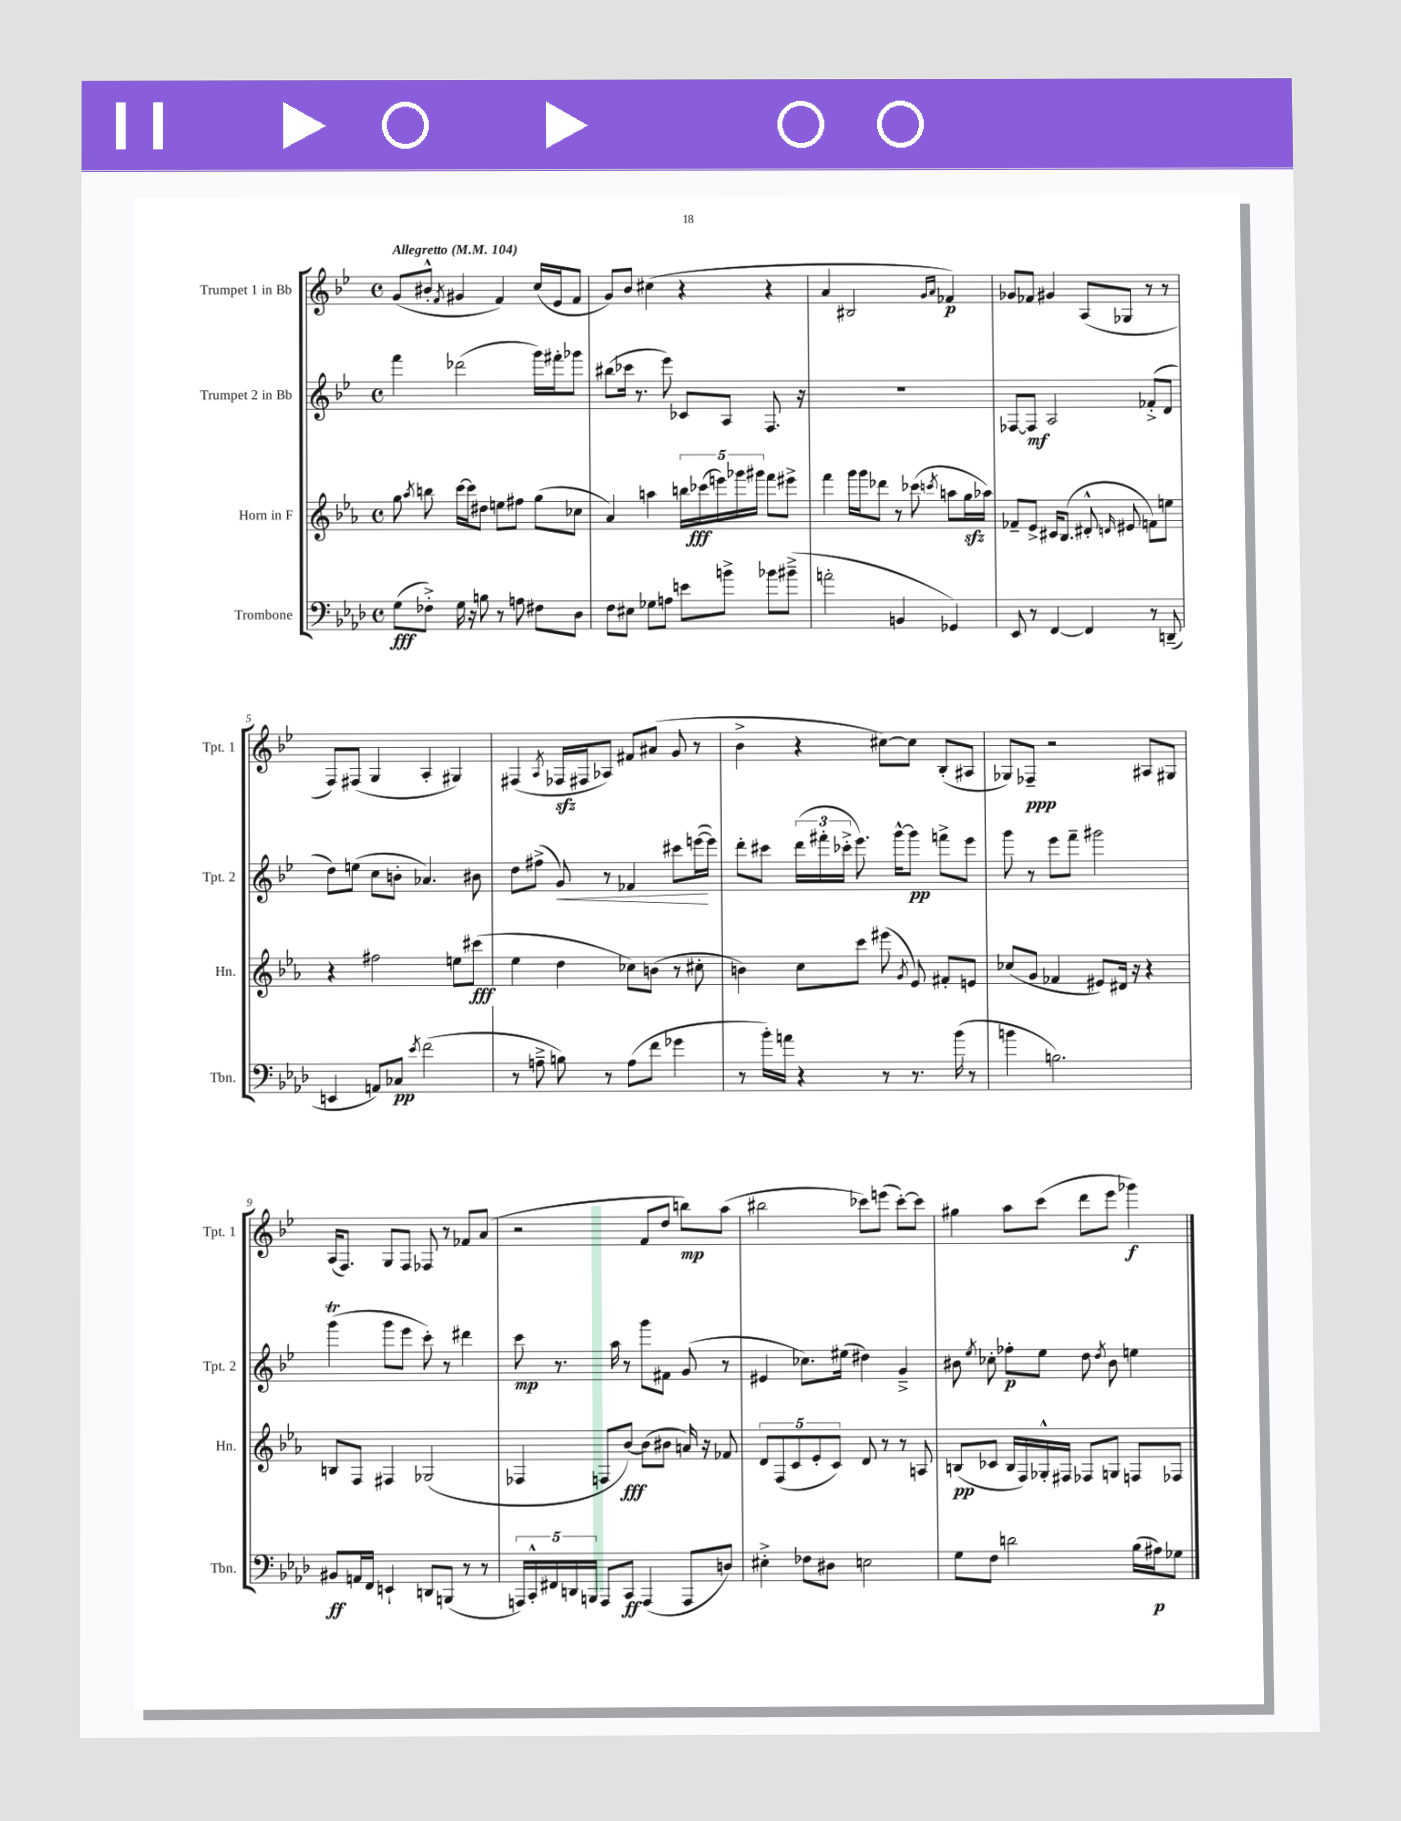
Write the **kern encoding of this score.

**kern	**kern	**kern	**kern
*staff4	*staff3	*staff2	*staff1
*clefF4	*clefG2	*clefG2	*clefG2
*k[b-e-a-d-]	*k[b-e-a-]	*k[b-e-]	*k[b-e-]
*M4/4	*M4/4	*M4/4	*M4/4
*met(c)	*met(c)	*met(c)	*met(c)
*MM104	*MM104	*MM104	*MM104
(8G\L	8gg\	4fff\	(8g/L
.	8qaa-/	.	.
8F-'^\J)	8bb\	.	8b#'^^/J
.	.	.	8qf/
16G\	[16ccc\LL	(2ddd-\	4g#/
16r	16ccc\]J	.	.
8B\	8dd#\J	.	.
8r	8ee\L	.	4f/)
8A\	8ff#\J	.	.
8F#\L	(8gg\L	16ggg\LL)	(16cc/LL
.	.	16fff#'\J	16e-/J
8D-\J	8cc-\J	8ggg-\J	8f/J
=	=	=	=
8F\L	4a-/)	(8bb#\L	8g/L)
8E#\J	.	16ccc-\Jk	8b-/J
.	.	8.r	.
8G-\L	4aa\	.	(4cc#\
8A\J	.	8eee-\)	.
8e\L	20bb\LL	8c-/L	4r
.	(20ccc-\	.	.
.	20eee\)	.	.
8b^\J	.	8A/J	.
.	20ggg-\	.	.
.	20ggg#\JJ	.	.
8b-\L	8fff\L	8.F/	4r
(8b#~^\J	8eee#^\J	.	.
.	.	16r	.
=	=	=	=
2a'\	4fff\	1r	4a/
.	16ggg\LL	.	2B#/
.	16ggg\J	.	.
.	8ddd-\J	.	.
4BB/	8r	.	.
.	(8ccc-\	.	.
.	.	.	16qqg/LL
.	8qccc/	.	16qqa/JJ
4GG-/)	8aa\L	.	4f-/)
.	16gg\L	.	.
.	16aa-\JJ)	.	.
=	=	=	=
8EE-/	8f-~/L	[8F-/L	8g-/L
8r	8e-^/J	8F-/]J	8f-/J
[4FF/	16c#/LK	2A/	4g#/
.	(8.B-/J	.	.
4FF/]	8d#'^^/	.	(8A/L
.	16qqd/	.	.
.	8e#/	.	8G-/J
8r	8f\L)	(8f-'^/L	8r
(8DD~/	8ee\J	8d/J	8r
=	=	=	=
4EE/	4r	8dd\L)	8F/L)
.	.	(8ee\J	(8F#/J
8AA/L)	2ff#\	8cc\L	4G/
8C-/J	.	8b'\J	.
8qe-/	.	.	.
(2f\	.	4.a-/)	4A'/
.	8ee\L	.	4G#/)
.	(8ccc#\J	8b#\	.
=	=	=	=
8r	4ee-\	8dd\L	(4F#/
8A~^\	.	(8ff#^\J	.
.	.	.	8qA/
8B\)	4dd\	8g/)	16F-/LL
.	.	.	16F#/J
8r	.	8r	8A-/J)
(8A\L	8cc-\L)	4f-/	8f#/L
8f\J	(8b\J	.	(8a#/J
4g-\	8r	8ccc#\L	8g/
.	8cc#'\	([16eee\L	8r
.	.	16eee\]JJ)	.
=	=	=	=
8r	4b\)	8ddd'\L	4b-^\
16b-'\LL)	.	8ccc#\J	.
16a\JJ	.	.	.
4r	8cc\L	(24ddd\LL	4r
.	.	24fff#'\	.
.	.	24ccc-'^\JJ	.
.	8ccc\J	8.eee-\)	.
8r	(8eee#\	.	[8cc#\L)
.	.	[16ggg^^\LK	.
.	8qg/	.	.
8.r	8e-/)	8ggg\]J	8cc#\]J
.	8f#'/L	8fff^\L	(8B-'/L
(16b-\	.	.	.
8r	8e/J	8eee-\J	8A#/J
=	=	=	=
4b\	(8cc-/L	8ggg\	8G-/L)
.	8g/J	8r	8F-~/J
2.B\)	4f-/	8eee-\L	2r
.	.	8fff~\J	.
.	8e#/L)	2ggg#\	.
.	16d#/Jk	.	.
.	16r	.	.
.	4r	.	8A#/L
.	.	.	8G#/J
=	=	=	=
8BB#/L	8B/L	(4ggg\	(16A/LK
.	.	.	8.F/J)
16AA/L	8F/J	.	.
16FF/JJ	.	.	.
4EE`/	4F#/	8ggg\L	8G/L
.	.	8eee-\J	8F/J
8DD/L	(2G-/	8ccc'\)	8F-/
(8BBB/J	.	8r	8r
8r	.	4ddd#\	8f-/L
8r	.	.	(8a/J
=	=	=	=
20AAA/LL)	4F-/	8ccc\	2r
20CC'^^/	.	.	.
20FF#/	.	.	.
.	.	8.r	.
20DD/	.	.	.
20BBB/JJ	.	.	.
8AAA/L	8F/L	.	.
.	.	16aa\	.
8CC/J	[8b-/J)	8r	.
(4AAA/	(8b-\]L	8ggg\L	8f/L
.	8b#\J	8f#\J	8dd/J
8AAA/L	16a/)	(8g/	8bb\L)
.	16r	.	.
8D/J)	8f-/	8r	(8aa\J
=	=	=	=
4E#'^\	10d/L	4e#/	2bb#\
.	(10F/	.	.
.	10c/	.	.
8F-\L	.	8.cc-\L)	.
.	10e-'/	.	.
8D#\J	.	.	.
.	10c/J)	.	.
.	.	(16ee#\Jk	.
2E\	8d/	4dd#\)	8ccc-\L)
.	8r	.	(8eee\J
.	8r	4g~^/	[8ccc-'\L)
.	8A/	.	8ccc-\]J
=	=	=	=
8G\L	(8B/L	8b#\	4gg#\
.	.	8qee-/	.
8F\J	8c-/J	8cc-'\	.
2d\	16B/LL	8ff-'\L	8aa\L
.	16F/)	.	.
.	16G-'^^/	8ee-\J	(8ccc\J
.	16F#/JJ	.	.
.	8F-/L	8dd\	8ddd\L
.	.	8qdd/	.
.	8G/J	8b#\	8eee-\J
(16B-\LL	8F/L	4ee\	4ggg-\)
16A#\J)	.	.	.
8G-\J	8F-/J	.	.
==	==	==	==
*-	*-	*-	*-
